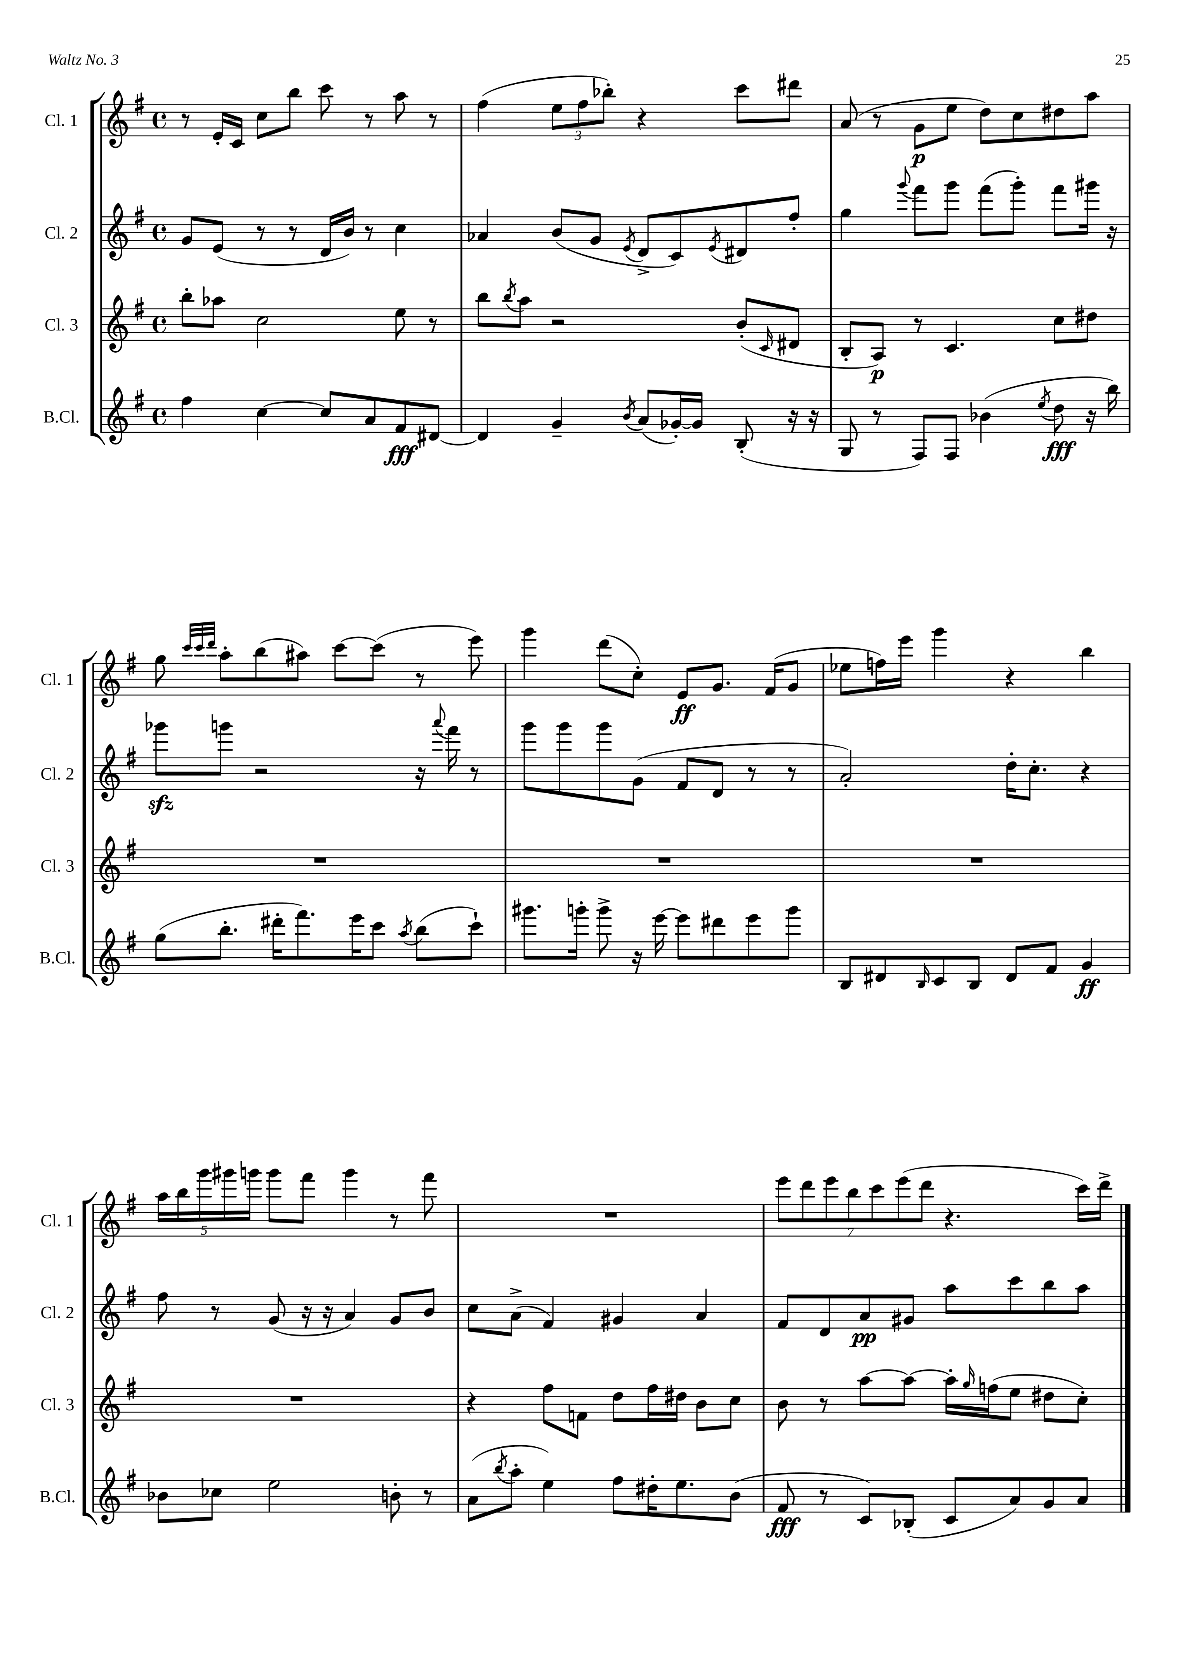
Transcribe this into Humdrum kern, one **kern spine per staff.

**kern	**kern	**kern	**kern
*staff4	*staff3	*staff2	*staff1
*clefG2	*clefG2	*clefG2	*clefG2
*k[f#]	*k[f#]	*k[f#]	*k[f#]
*M4/4	*M4/4	*M4/4	*M4/4
*met(c)	*met(c)	*met(c)	*met(c)
4ff#	8bb'	8g	8r
.	8aa-	(8e	16e'
.	.	.	16c
[4cc	2cc	8r	8cc
.	.	8r	8bb
8cc]	.	16d	8ccc
.	.	16b)	.
8a	.	8r	8r
8f#	8ee	4cc	8aa
[8d#	8r	.	8r
=	=	=	=
4d#]	8bb	4a-	(4ff#
.	8qbb	.	.
.	8aa	.	.
4g~	2r	(8b	12ee
.	.	.	12ff#
.	.	8g	.
.	.	.	12bb-')
8qb	.	8qe	.
(8a	.	8d^	4r
[16g-')	.	8c)	.
16g-]	.	.	.
.	.	8qe	.
(8B'	(8b'	8d#	8ccc
.	16qqc	.	.
16r	8d#	8ff#'	8ddd#
16r	.	.	.
=	=	=	=
8G	8B'	4gg	(8a
8r	8A)	.	8r
.	.	8qqggg	.
8F#)	8r	8fff#	8g
8F#	4.c	8ggg	8ee
(4b-	.	(8fff#	8dd)
.	.	8ggg')	8cc
8qee	.	.	.
8dd	8cc	8fff#	8dd#
16r	8dd#	16ggg#	8aa
16bb)	.	16r	.
=	=	=	=
(8gg	1r	8ggg-	8gg
.	.	.	32qqccc
.	.	.	32qqccc
.	.	.	32qqddd
8.bb'	.	8ggg	8aa'
.	.	2r	(8bb
16ddd#'	.	.	.
8.fff#)	.	.	8aa#)
.	.	.	[8ccc
16eee	.	.	.
8ccc	.	.	(8ccc]
8qaa	.	.	.
(8bb	.	16r	8r
.	.	8qqaaa	.
.	.	16fff#	.
8ccc`)	.	8r	8eee)
=	=	=	=
8.ggg#	1r	8ggg	4ggg
.	.	8ggg	.
16ggg'	.	.	.
8ggg^	.	8ggg	(8ddd
16r	.	(8g	8cc')
[16eee	.	.	.
8eee]	.	8f#	8e
8ddd#	.	8d	8.g
8eee	.	8r	.
.	.	.	(16f#
8ggg	.	8r	8g
=	=	=	=
8B	1r	2a')	8ee-
8d#	.	.	16ff)
.	.	.	16eee
16qqB	.	.	.
8c	.	.	4ggg
8B	.	.	.
8d#	.	16dd'	4r
.	.	8.cc'	.
8f#	.	.	.
4g	.	4r	4bb
=	=	=	=
8b-	1r	8ff#	20aa
.	.	.	20bb
.	.	.	20ggg
8cc-	.	8r	.
.	.	.	20ggg#
.	.	.	20ggg
2ee	.	(8g	8ggg
.	.	16r	8fff#
.	.	16r	.
.	.	4a)	4ggg
8b'	.	8g	8r
8r	.	8b	8fff#
=	=	=	=
(8a	4r	8cc	1r
8qbb	.	.	.
8aa'	.	(8a^	.
4ee)	8ff#	4f#)	.
.	8f	.	.
8ff#	8dd	4g#	.
16dd#'	16ff#	.	.
8.ee	16dd#	.	.
.	8b	4a	.
(8b	8cc	.	.
=	=	=	=
8f#	8b	8f#	14eee
.	.	.	14ddd
8r	8r	8d	.
.	.	.	14eee
.	.	.	14bb
8c)	[8aa	8a	.
.	.	.	14ccc
.	.	.	(14eee
(8B-'	8aa_	8g#	.
.	.	.	14ddd
8c	16aa']	8aa	4.r
.	16qqgg	.	.
.	(16ff	.	.
8a)	8ee	8ccc	.
8g	8dd#	8bb	.
8a	8cc')	8aa	16ccc)
.	.	.	16ddd^
==	==	==	==
*-	*-	*-	*-
